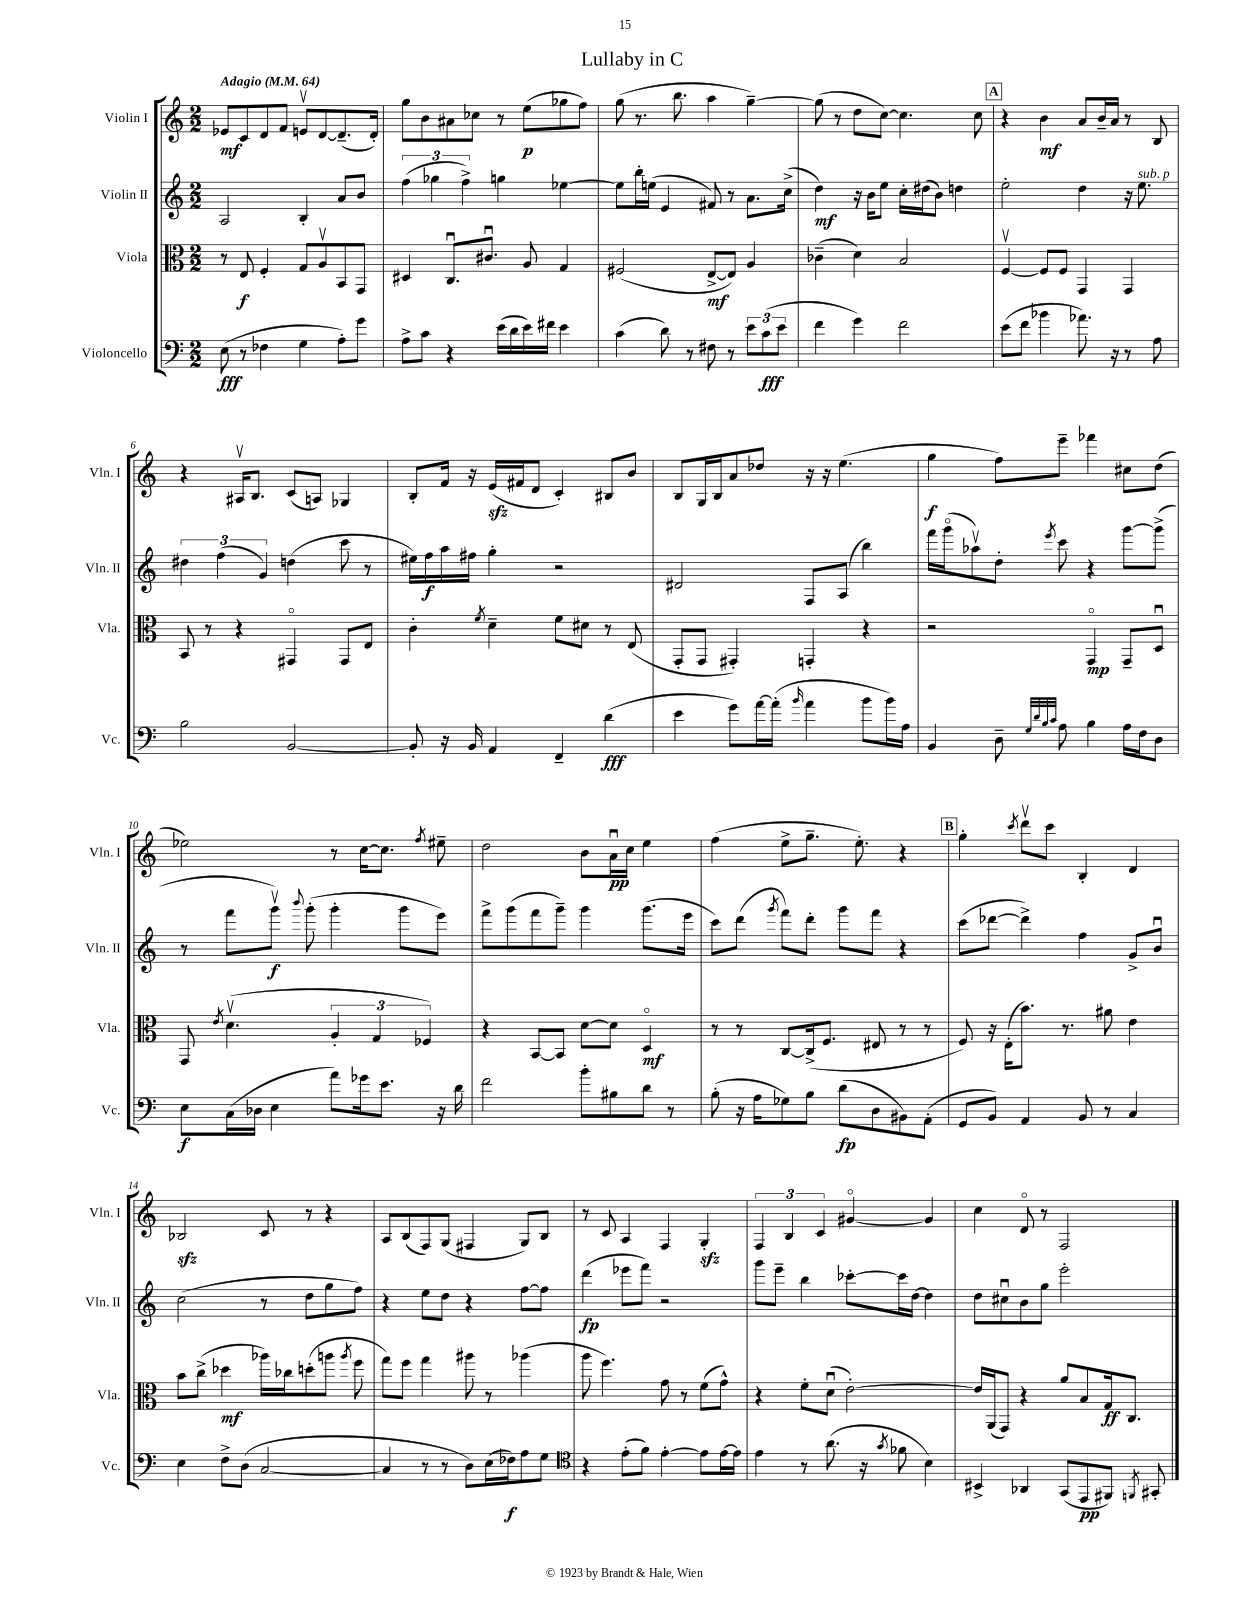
\header { title = "Lullaby in C" }
<<
\new StaffGroup <<
\new Staff = "s0" \with { instrumentName = "Violin I" shortInstrumentName = "Vln. I" } {
    \clef treble \key c \major \numericTimeSignature \time 2/2 \tempo "Adagio" 4 = 64
    \autoBeamOff ees'8[\mf c'8 d'8 f'8] e'8[\upbow d'8~ d'8.--( d'16]-.) |
    g''8[ b'8 ais'8 ces''8] r8 e''8[\p( ges''8 f''8]) |
    g''8( r8. b''8. a''4 g''4~--) |
    g''8( r8 d''8[ c''8]~) c''4. c''8 |
    \mark \markup { \box "A" } r4 b'4\mf a'8[ b'16-- a'16] r8 b8 |
    r4 ais16[\upbow b8.] c'8[( a8]) ges4 |
    b8[-. f'16] r16 e'16[\sfz( fis'16 d'8] c'4-.) bis8[ b'8] |
    b8[ g16 b16 a'8 des''8] r16 r16 e''4.( |
    g''4\f f''8[) e'''8]-- fes'''4 cis''8[ d''8]( |
    ees''2) r8 c''16[~ c''8.] \acciaccatura { f''8 } eis''8-- |
    d''2 b'8[ a'16\downbow\pp c''16] e''4 |
    f''4( e''8[-> g''8.]-- e''8.-.) r4 |
    \mark \markup { \box "B" } g''4-. \acciaccatura { c'''8 } d'''8[\upbow c'''8] b4-. d'4 |
    bes2\sfz c'8 r8 r4 |
    a8[ b8( f8) g8]( fis4 g8[) b8] |
    r8 c'8 a4 f4 g4-.\sfz |
    \tuplet 3/2 { f4 b4 c'4 } gis'4~\flageolet gis'4 |
    c''4 d'8\flageolet r8 f2 \bar "|." |
}
\new Staff = "s1" \with { instrumentName = "Violin II" shortInstrumentName = "Vln. II" } {
    \clef treble \key c \major \numericTimeSignature \time 2/2
    \autoBeamOff a2 b4-. a'8[ b'8] |
    \tuplet 3/2 { f''4( ges''4 f''4->) } g''4 ees''4~ |
    ees''8[ b''16-. e''16]( e'4 fis'8) r8 a'8.[ c''16]->( |
    d''4\mf) r16 b'16[ e''8] c''16[-. dis''16( b'8]) d''4 |
    \mark \markup { \box "A" } e''2-. d''4 r16 e''8.^\markup { \italic "sub. p" } |
    \tuplet 3/2 { dis''4 f''4( g'4) } d''4( c'''8 r8 |
    eis''16[) f''16\f a''16 fis''16] g''4-. r2 |
    dis'2 f8[ a8]( b''4) |
    f'''16[ g'''16\flageolet( aes''8\upbow) d''8]-. \acciaccatura { e'''8 } c'''8 r4 g'''8[~ g'''8]->( |
    r8 f'''8[ g'''8]\upbow\f) \appoggiatura { b'''8 } g'''8-.( g'''4-. g'''8[ e'''8]) |
    f'''8[-> g'''8( f'''8 g'''8]--) g'''4 g'''8.[( e'''16] |
    c'''8[) d'''8]( \acciaccatura { g'''8 } f'''8[) d'''8]-. g'''8[ f'''8] r4 |
    \mark \markup { \box "B" } c'''8[( des'''8]~ des'''4->) f''4 g'8[-> b'8]\downbow |
    c''2( r8 d''8[ g''8 f''8]) |
    r4 e''8[ d''8] r4 f''8[~ f''8] |
    d'''4\fp( ees'''8[ f'''8]) r2 |
    g'''8[ e'''8]-- b''4 ces'''8[~-. ces'''16 d''16]~ d''4 |
    d''8[ cis''8\downbow b'8 g''8] e'''2-. \bar "|." |
}
\new Staff = "s2" \with { instrumentName = "Viola" shortInstrumentName = "Vla." } {
    \clef alto \key c \major \numericTimeSignature \time 2/2
    \autoBeamOff r8 e8\f f4-. g8[ a8\upbow b,8 g,8] |
    dis4 c8.[\downbow cis'8.]\downbow a8 g4 |
    fis2( e8[~->\mf e8]) a4 |
    ces'4--( d'4) b2 |
    \mark \markup { \box "A" } f4~\upbow f8[ f8] g,4 g,4 |
    b,8 r8 r4 gis,4\flageolet gis,8[ e8] |
    c'4-. \acciaccatura { f'8 } d'4-- f'8[ dis'8] r8 e8( |
    g,8[-. g,8] gis,4-.) g,4-. r4 |
    r2 g,4\flageolet\mp g,8[-- d8]\downbow |
    g,8 \acciaccatura { e'8 } d'4.\upbow( \tuplet 3/2 { a4-. g4 fes4) } |
    r4 b,8[~ b,8] d'8[~ d'8] d4\flageolet\mf |
    r8 r8 c8[~ c16->( f8.] eis8 r8 r8 |
    \mark \markup { \box "B" } f8) r16 e16[-.( b'8.]) r8. ais'8 e'4 |
    b'8[ c''8]->( des''4\mf aes''16[) ces''16 d''8-.( a''8] \acciaccatura { a''8 } f''8 |
    g''8[) f''8] g''4 ais''8 r8 aes''4( |
    a''8 f''4.) g'8 r8 f'8[( g'8]-^) |
    r4 f'8[-. d'8]\downbow( e'2~-.) |
    e'16[ a,16( g,8]) r4 a'8[ b8 g16\ff c8.] \bar "|." |
}
\new Staff = "s3" \with { instrumentName = "Violoncello" shortInstrumentName = "Vc." } {
    \clef bass \key c \major \numericTimeSignature \time 2/2
    \autoBeamOff e8\fff( r8 fes4 g4 a8[-.) g'8] |
    a8[-> c'8] r4 e'16[( d'16 e'16) fis'16] e'4 |
    c'4( d'8) r8 fis8 r8 \tuplet 3/2 { e'8[ c'8\fff( e'8] } |
    f'4 g'4) f'2 |
    \mark \markup { \box "A" } e'8[( f'8] bes'4 aes'8.) r16 r8 a8 |
    b2 b,2~ |
    b,8-. r16 b,16 a,4 f,4-- d'4\fff( |
    e'4 g'8[) a'16~ a'16]-.( \grace { b'16 } a'4 b'8[ b'16) a16] |
    b,4 d8-- \grace { g32[ d'32 b32 c'32] } a8 b4 a16[ f16 d8] |
    e8[\f c16( des16] e4 a'8[) ges'16 e'8.] r16 d'16 |
    f'2 b'8[-. bis8 d'8] r8 |
    b8-.( r16 a16[ ges8) b8] d'8[\fp( d8 bis,8) a,8]-.( |
    \mark \markup { \box "B" } g,8[ b,8]) a,4 b,8 r8 c4 |
    e4 f8[-> d8]( c2~ |
    c4 r8 r8 d8[) e16( fes16\f) a8 g8] |
    \clef tenor r4 e'8[-.( f'8]) e'4~-. e'8[ e'16~ e'16] |
    e'4 r8 a'8.( r16 \acciaccatura { g'8 } fes'8 b4) |
    bis,4-> aes,4 g,8[( e,8\pp fis,8]) \acciaccatura { f,8 } gis,8-. \bar "|." |
}
>>
>>
